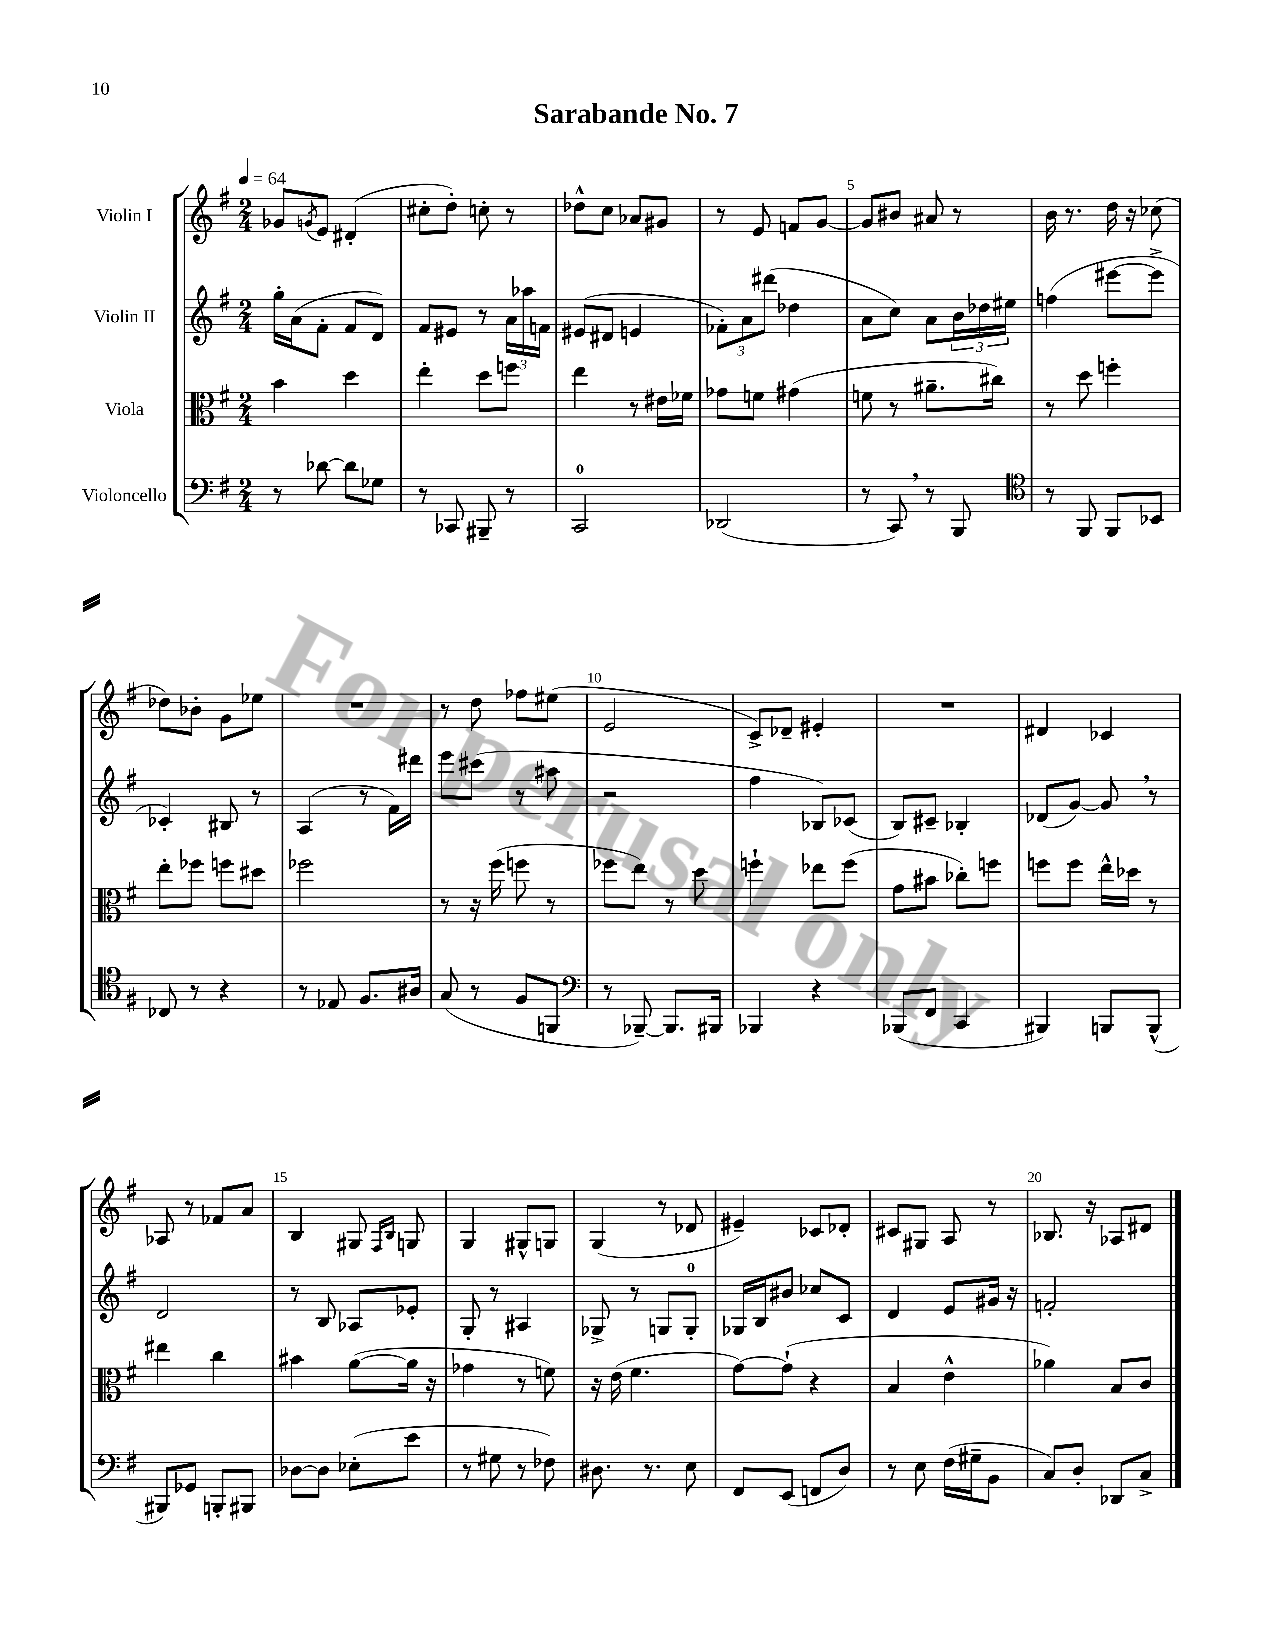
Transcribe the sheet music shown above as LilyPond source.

\header { title = "Sarabande No. 7" }
<<
\new StaffGroup <<
\new Staff = "s0" \with { instrumentName = "Violin I" } {
    \clef treble \key g \major \numericTimeSignature \time 2/4 \tempo 4 = 64
    ges'8 \acciaccatura { g'8 } e'8 dis'4-.( |
    cis''8-. d''8-.) c''8-. r8 |
    des''8-^ c''8 aes'8 gis'8 |
    r8 e'8 f'8 g'8~ |
    g'8 bis'8 ais'8 r8 |
    b'16 r8. d''16 r16 ces''8( |
    des''8) bes'8-. g'8 ees''8 |
    R2 |
    r8 d''8 fes''8 eis''8( |
    e'2 |
    c'8->) des'8-- eis'4-. |
    R2 |
    dis'4 ces'4 |
    aes8 r8 fes'8 a'8 |
    b4 gis8 \grace { fis16 b16 } g8 |
    g4 gis8-^ g8 |
    g4( r8 des'8 |
    eis'4--) ces'8 des'8-. |
    cis'8 gis8 a8 r8 |
    bes8. r16 aes8 dis'8 \bar "|." |
}
\new Staff = "s1" \with { instrumentName = "Violin II" } {
    \clef treble \key g \major \numericTimeSignature \time 2/4
    g''16-. a'16( fis'8-. fis'8 d'8) |
    fis'8 eis'8 r8 \tuplet 3/2 { a'16 aes''16 f'16 } |
    eis'8( dis'8 e'4 |
    \tuplet 3/2 { fes'8-.) a'8 dis'''8( } des''4 |
    a'8 c''8) a'8 \tuplet 3/2 { b'16 des''16 eis''16 } |
    f''4( eis'''8~ eis'''8-> |
    ces'4-.) bis8 r8 |
    a4( r8 fis'16) dis'''16 |
    e'''8 cis'''8( r8 ais''8 |
    r2 |
    fis''4 bes8) ces'8( |
    b8) cis'8-- bes4-. |
    des'8( g'8~) g'8 \breathe r8 |
    d'2 |
    r8 b8 aes8 ees'8-. |
    g8-. r8 ais4 |
    ges8-> r8 g8 g8-0-. |
    ges16 b16 bis'8 ces''8 c'8 |
    d'4 e'8 gis'16 r16 |
    f'2-. \bar "|." |
}
\new Staff = "s2" \with { instrumentName = "Viola" } {
    \clef alto \key g \major \numericTimeSignature \time 2/4
    b'4 d''4 |
    e''4-. d''8 f''8 |
    e''4 r8 eis'16 fes'16 |
    ges'8 f'8 gis'4( |
    f'8 r8 ais'8.-- cis''16) |
    r8 d''8 f''4-. |
    e''8-. fes''8 f''8 dis''8 |
    fes''2 |
    r8 r16 fis''16( f''8 r8 |
    fes''8 e''8) r8 d''8 |
    f''4-! ees''8 f''8( |
    g'8 bis'8 ces''8-.) f''8 |
    f''8 f''8 e''16-^ des''16 r8 |
    eis''4 c''4 |
    bis'4 a'8~( a'16 r16 |
    ges'4 r8 f'8) |
    r16 e'16( fis'4. |
    g'8~) g'8-!( r4 |
    b4 e'4-^ |
    aes'4) b8 c'8 \bar "|." |
}
\new Staff = "s3" \with { instrumentName = "Violoncello" } {
    \clef bass \key g \major \numericTimeSignature \time 2/4
    r8 des'8~ des'8 ges8 |
    r8 ces,8 bis,,8-- r8 |
    c,2-0 |
    des,2( |
    r8 c,8) \breathe r8 b,,8 |
    \clef tenor r8 fis,8 fis,8 bes,8 |
    ces8 r8 r4 |
    r8 ees8 fis8. ais16 |
    g8( r8 fis8 f,8 |
    \clef bass r8 bes,,8~--) bes,,8. bis,,16 |
    bes,,4 r4 |
    bes,,8( fis,8 c,4 |
    bis,,4) b,,8 b,,8-^( |
    bis,,8) ges,8 b,,8-. bis,,8 |
    des8~ des8 ees8-.( e'8 |
    r8 gis8 r8 fes8) |
    dis8. r8. e8 |
    fis,8 e,8( f,8 d8) |
    r8 e8 fis16( gis16-- b,8 |
    c8) d8-. des,8 c8-> \bar "|." |
}
>>
>>
\layout { \context { \Score \override BarNumber.break-visibility = ##(#f #t #t) barNumberVisibility = #(every-nth-bar-number-visible 5) } }
